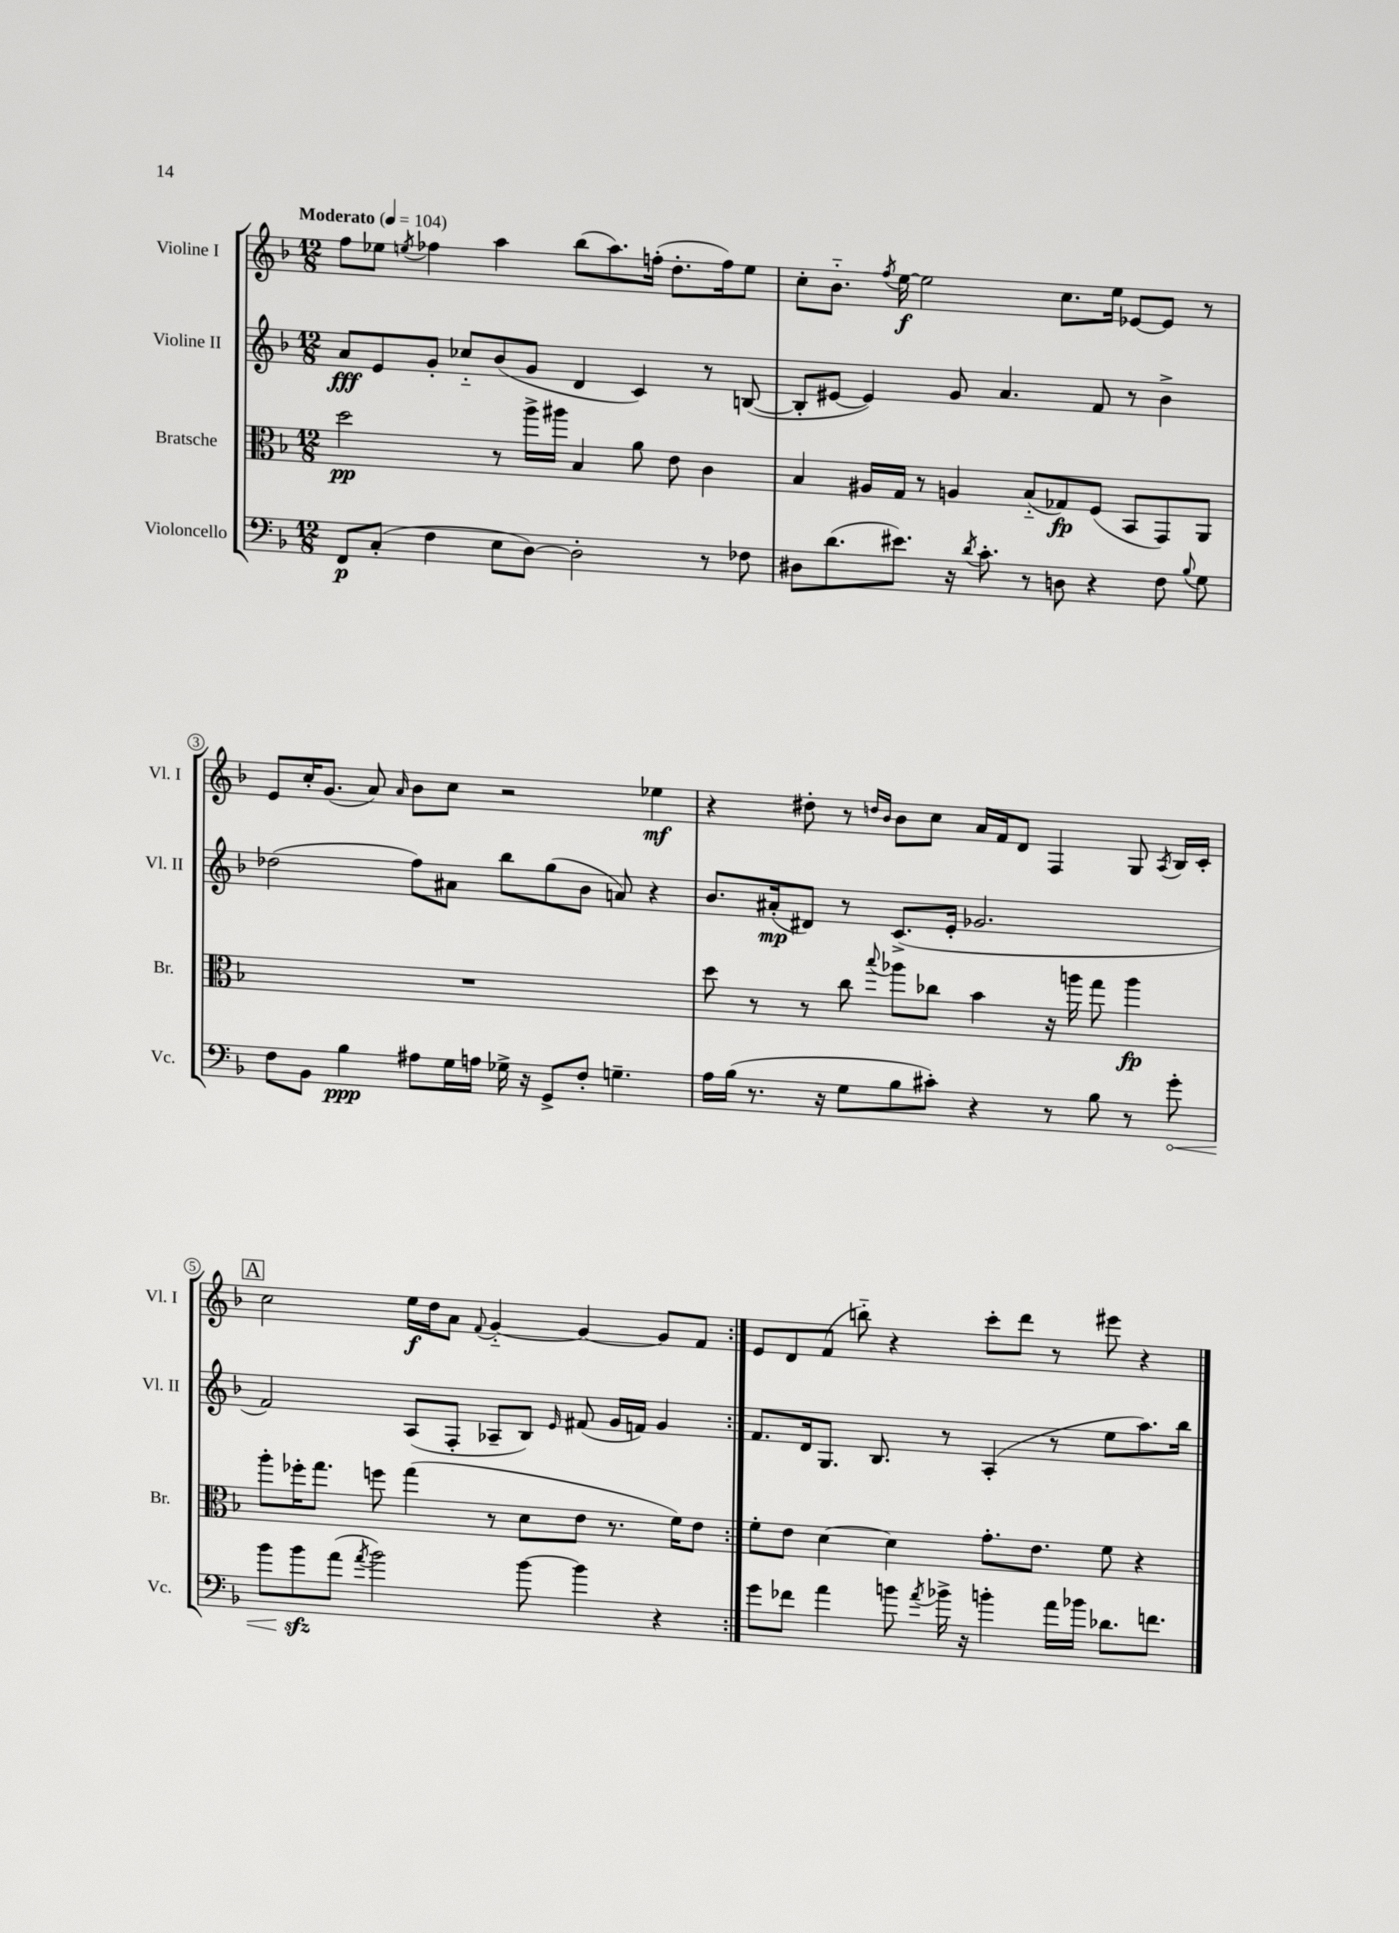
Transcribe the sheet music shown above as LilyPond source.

<<
\new StaffGroup <<
\new Staff = "s0" \with { instrumentName = "Violine I" shortInstrumentName = "Vl. I" } {
    \clef treble \key f \major \numericTimeSignature \time 12/8 \tempo "Moderato" 4 = 104
    \autoBeamOff \repeat volta 2 { f''8[ ees''8] \acciaccatura { e''8 } fes''4 a''4 bes''8[( a''8.) f''16]-.( d''8.[-. f''16) e''8] |
    c''8[-. bes'8.]-_ \acciaccatura { f''8 } e''16~\f e''2 c''8.[ e''16] ees'8[~ ees'8] r8 |
    e'8[ c''16-. g'8.]( a'8) \grace { a'16 } bes'8[ c''8] r2 ees''4\mf |
    r4 dis''8-. r8 \grace { d''16[ bes'16] } bes'8[ c''8] a'16[ f'16 d'8] f4 g8 \acciaccatura { a8 } bes16[ c'16]-. |
    \mark \markup { \box "A" } c''2 e''16[\f d''16 a'8] \appoggiatura { f'8 } g'4~-_ g'4~ g'8[ f'8] | }
    e'8[ d'8 f'8]( b''8-_) r4 c'''8[-. d'''8] r8 eis'''8 r4 \bar "|." |
}
\new Staff = "s1" \with { instrumentName = "Violine II" shortInstrumentName = "Vl. II" } {
    \clef treble \key f \major \numericTimeSignature \time 12/8
    \autoBeamOff \repeat volta 2 { a'8[\fff e'8 g'8]-. ces''8[-_ bes'8( g'8] d'4 c'4) r8 b8~( |
    b8[-. eis'8]~ eis'4) g'8 a'4. f'8 r8 bes'4-> |
    des''2( f''8[) ais'8] bes''8[ g''8( bes'8] a'8) r4 |
    bes'8.[ ais'16-.\mp( dis'8]) r8 c'8.[->( e'16]-. ges'2. |
    \mark \markup { \box "A" } f'2) a8[( f8]-. aes8[-- bes8]) \grace { e'16 } fis'8( g'16[ f'16]) g'4 | }
    f'8.[ d'16 g8.] bes8. r8 a4-.( r8 e''8[ a''8.) bes''16] \bar "|." |
}
\new Staff = "s2" \with { instrumentName = "Bratsche" shortInstrumentName = "Br." } {
    \clef alto \key f \major \numericTimeSignature \time 12/8
    \autoBeamOff \repeat volta 2 { d''2\pp r8 a''16[-> ais''16] bes4 a'8 e'8 c'4 |
    bes4 ais16[ g16] r8 a4 bes8[-_( ges8\fp) f8]( bes,8[ g,8) a,8] |
    R1. |
    d''8 r8 r8 c''8 \appoggiatura { bes''8 } aes''8[ ces''8] bes'4 r16 a''16 g''8 a''4\fp |
    \mark \markup { \box "A" } a''8[-. fes''16-. g''8.] f''8 g''4( r8 d'8[ e'8] r8. f'16[) e'8] | }
    f'8[-. e'8] d'4~ d'4 g'8.[-. e'8.] f'8 r4 \bar "|." |
}
\new Staff = "s3" \with { instrumentName = "Violoncello" shortInstrumentName = "Vc." } {
    \clef bass \key f \major \numericTimeSignature \time 12/8
    \autoBeamOff \repeat volta 2 { f,8[\p c8]-.( f4 e8[ d8]~) d2-. r8 fes8 |
    dis8[ d'8.( eis'8.]) r16 \acciaccatura { d'8 } c'8.-. r8 d8 r4 f8 \appoggiatura { bes8 } g8 |
    f8[ bes,8] bes4\ppp ais8[ g16 a16] ges16-> r16 g,8[-> f8]-. g4.-- |
    a16[ bes16]( r8. r16 g8[ bes8 cis'8]-.) r4 r8 bes8 r8 \once \override Hairpin.circled-tip = ##t g'8-.\< |
    \mark \markup { \box "A" } bes'8[ bes'8\sfz\! a'8]( \acciaccatura { a'8 } bes'2) bes'8~ bes'4 r4 | }
    g'8[ fes'8] a'4 b'8 \acciaccatura { a'8 } bes'16-> r16 b'4-. a'16[ bes'16] des'8.[ f'8.] \bar "|." |
}
>>
>>
\layout { \context { \Score \override BarNumber.stencil = #(make-stencil-circler 0.1 0.3 ly:text-interface::print) } }
